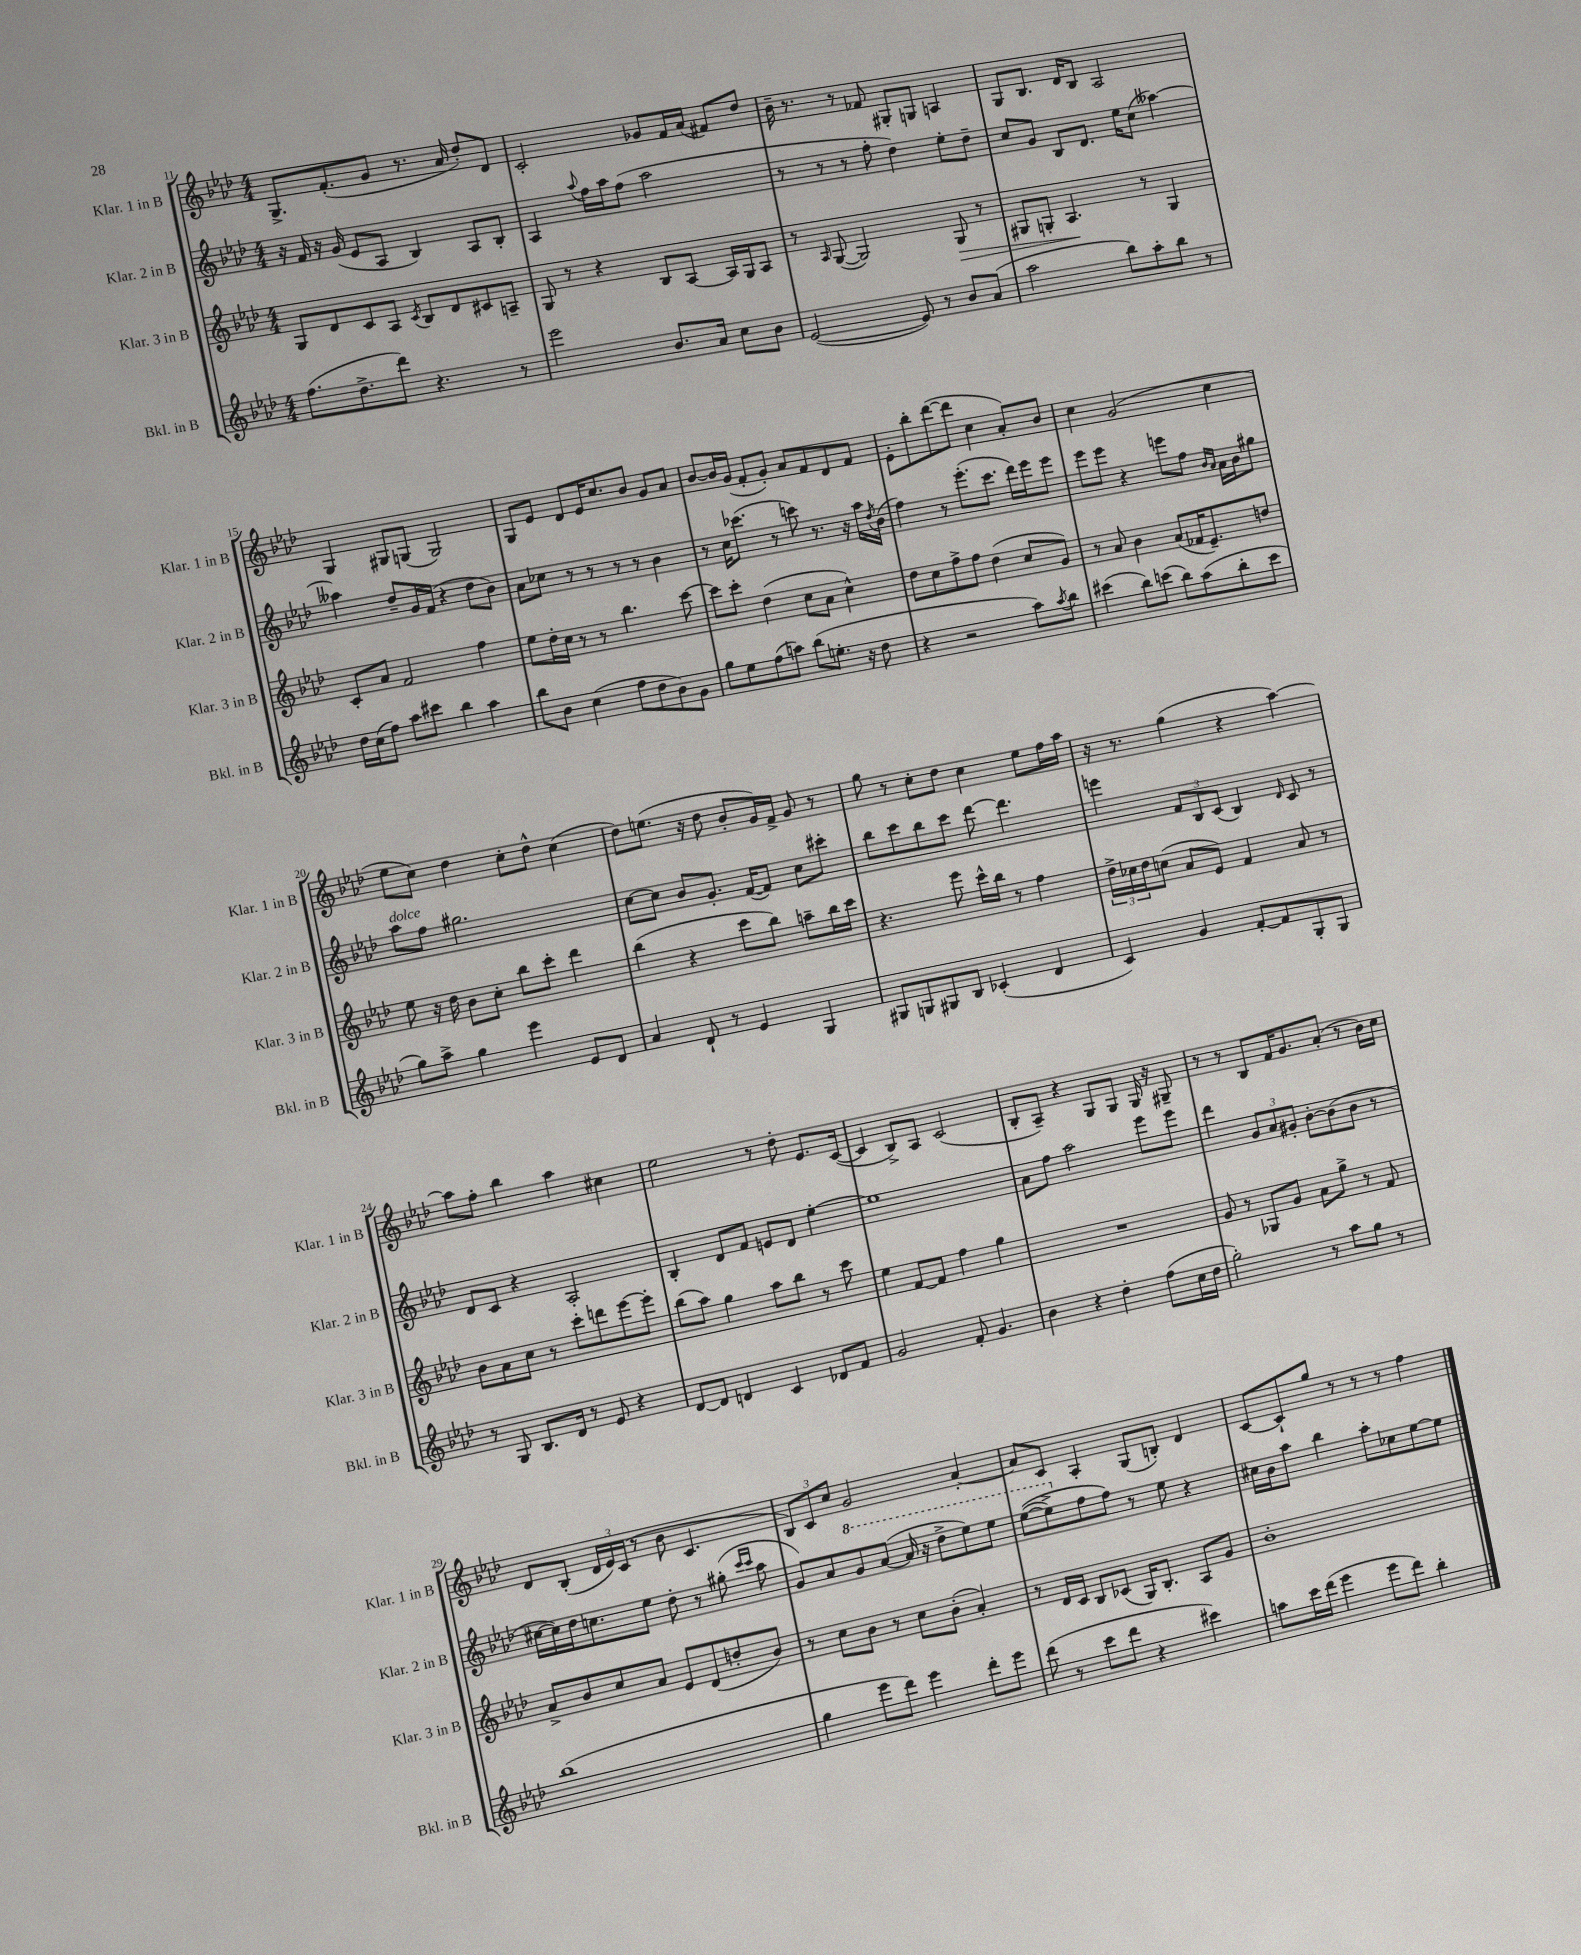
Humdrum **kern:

**kern	**kern	**kern	**kern
*staff4	*staff3	*staff2	*staff1
*clefG2	*clefG2	*clefG2	*clefG2
*k[b-e-a-d-]	*k[b-e-a-d-]	*k[b-e-a-d-]	*k[b-e-a-d-]
*M4/4	*M4/4	*M4/4	*M4/4
(8.ff	8G	16r	8.G^
.	.	16f	.
.	8d-	16r	.
8.dd-^	.	(16g	(8.f'
.	8c	8e-	.
8ddd-)	8A-	8A-	8g
.	8qc	.	.
4.r	8B-	4B-)	8.r
.	8d-	.	.
.	.	.	16a-
.	8c#	8A-	8dd-')
8r	8A~	8B-'	8d-
=	=	=	=
2eee-	8G	4A-	2c'
.	8r	.	.
.	.	8qqaa-	.
.	4r	16ff	.
.	.	16aa-	.
.	.	(8ff	.
8.b-	8B-	2aa-	8g-
.	[8A-	.	16f
16a-	.	.	(16a-
8cc	16A-]	.	8f#)
.	16G	.	.
8b-	8A-	.	8dd-
=	=	=	=
([2e-	8r	8r	16b-~
.	.	.	8.r
.	16qqA-	.	.
.	([8G	8r	.
.	2G])	8r	8r
.	.	8ff'	8f-
8e-])	.	4dd-)	8G#'
8r	.	.	8G
8b-	8G	8ee-'	4A
(8a-	8r	8dd-~	.
=	=	=	=
2aa-	8G#	8cc	8G
.	8G'	8g	8.B-
.	4.A-	8B-	.
.	.	.	16d-
.	.	8.d-	8B-
8bb-)	.	.	2A-
.	.	16ee-	.
8aa-'	8r	(8cc	.
8bb-	4G	[4aa--)	.
8r	.	.	.
=	=	=	=
16dd-	8c'	4aa--]	4G
(16cc	.	.	.
8ff)	8a-	.	.
8aa-	2f	8dd-~	8G#
8ccc#	.	16g	(8G
.	.	(16f	.
4bb-	.	4r	2G)
4aa-	4ff	8dd-	.
.	.	8b-)	.
=	=	=	=
8bb-	8ee-	8a-	8G
8b-	16dd-'	8cc-	8e-
.	16cc	.	.
(4cc	8r	8r	8d-
.	8r	8r	16e-
.	.	.	8.cc
8ff	4.bb-	8r	.
8dd-	.	8r	8b-
8b-)	.	4b-	8g
8g	[8ccc	.	8a-
=	=	=	=
8gg	8ccc]	8r	[8b-
8ee-	8ccc'	16cc	16b-]
.	.	(8.ccc-	(16g
(8ff	(4dd-	.	8f'
8aa)	.	8r	8g')
(8bb-	8cc	8ccc)	8a-
8.ee'	8a-	8.r	8f
.	4cc^^)	.	8d-
16r	.	16r	.
8dd-	.	16aa-	8f
.	.	8qdd-	.
.	.	(16b-	.
=	=	=	=
4r	8dd-	4ff)	8e-'
.	8cc	.	8bb-'
2r	8ff^	8r	([8ddd-
.	8ff	(8.eee-'	8ddd-]
.	(4dd-	.	4cc
.	.	8.ccc	.
8aa-)	8cc	16ddd-)	8a-')
.	.	16eee-	.
8qaa-	.	.	.
8bb-	8g)	8eee-	8b-
=	=	=	=
(4ccc#	8r	8eee-	4cc
.	8a-	8eee-	.
8bb-)	4b-	4r	(2g
(8ccc	.	.	.
8bb-)	(8a-	8eee	.
(8aa-	16f-	8ff	.
.	8.e-~)	.	.
.	.	16qqb-	.
.	.	16qqa-	.
8bb-'	.	16a-	4cc
.	.	16b-	.
8ccc	8dd	8gg#	.
=	=	=	=
8gg)	8ee-	8aa-	8ee-
8aa-^	16r	8ff	8cc)
.	16dd-	.	.
4gg	8b-	2.gg#	4dd-
.	8cc'	.	.
4eee-	8bb-	.	8cc'
.	8ccc'	.	8dd-^^
8e-	4ddd-	.	(4cc
8d-	.	.	.
=	=	=	=
4a-	(4bb-	[8cc	8dd-)
.	.	8cc]	(8.ee
8d-`	4r	8b-	.
.	.	.	16r
8r	.	8.g'	8dd-
4e-	8ccc	.	8b-'
.	.	([16f	.
.	8bb-)	8f])	16g)
.	.	.	16f^
4G	8aa~	8cc	8g
.	16bb-	8ccc#'	8r
.	16ccc	.	.
=	=	=	=
8G#	4.r	8bb-	8gg
8G	.	8ccc	8r
8G#	.	8bb-	8cc'
8B-	8eee-	8ccc	8dd-
(4c-'	16ccc^^	[8ddd-	4cc
.	16bb-	.	.
.	8r	4.ddd-]	.
4d-	4ff	.	8ee-
.	.	.	16ff
.	.	.	16aa-
=	=	=	=
4c)	24dd-^	4eee	16r
.	24cc-	.	.
.	.	.	8.r
.	24dd-	.	.
.	(8cc	.	.
4g	8a-	12f	(4gg
.	.	12B-	.
.	8e-)	.	.
.	.	(12c	.
[8f'	4f	4B-)	4r
8f]	.	.	.
.	.	16qqd-	.
8G'	8a-	8c	[4aa-)
8G	8r	8r	.
=	=	=	=
8r	8b-	8d-	8aa-]
8G	8a-	8c	8ff'
8.B-	8cc	4r	4bb-
.	8r	.	.
16d-	.	.	.
8r	8ccc'	2A-'	4aa-
8e-	8ddd	.	.
4r	[8eee-	.	4cc#
.	8eee-']	.	.
=	=	=	=
[8d-	(8bb-	4B-'	2ee-
8d-]	8aa-)	.	.
4d	4gg	8d-	.
.	.	8f	.
4c	8aa-	8e	8r
.	8bb-	8d-	8dd-'
8d-	8r	[4ee-'	8.e-
8f	8ccc	.	.
.	.	.	([16c
=	=	=	=
2g	4ee-	1ee-]	4c]
.	[8f	.	8B-^)
.	8f]	.	8A-
8f'	4ff	.	(2c
4.g	.	.	.
.	4gg	.	.
=	=	=	=
4b-	1r	8a-	8B-'
.	.	8ff	8A-~)
4r	.	2aa-	4r
4dd-'	.	.	8G
.	.	.	8G
(8ff	.	8eee-	16G
.	.	.	16r
16cc	.	8eee-	8G#~
16dd-	.	.	.
=	=	=	=
2gg')	8g	4ddd-	8r
.	8r	.	8r
.	8G-	12g	8B-
.	.	12a-	.
.	8g	.	16f
.	.	12g#'	.
.	.	.	8.g
8r	8a-	[8b-'	.
8aa-	8gg^	(8b-]	(8a-'
8gg	8r	8b-	8r
8r	8f	8r	16b-)
.	.	.	16cc
=	=	=	=
(1bb-	8a-^	[16cc#	8d-
.	.	16cc#])	.
.	8b-	16dd-	(8B-'
.	.	8.cc	.
.	8cc	.	24d-
.	.	.	24e-)
.	.	.	(24c
.	8a-	8ee-	8r
.	8e-	8dd-'	8b-
.	(8d-	8r	4.c
.	8dd'	(8gg#'	.
.	.	16qqccc	.
.	.	16qqccc	.
.	8b-)	8aa-	.
=	=	=	=
4gg	8r	8g)	12B-)
.	.	.	12c
.	8cc	8a-	.
.	.	.	12cc
8eee-	8b-	8gg	2g
8ddd-)	8r	([8aa-	.
4eee-	8cc	16aa-]	.
.	.	16r	.
.	(8b-'	8ddd-^	.
8ddd-'	4a-')	8eee-)	[4a-'
8eee-	.	8eee-	.
=	=	=	=
(8ddd-	8r	&(([8eee-	8a-]
8r	16d-	8eee-^])	8c
.	16c	.	.
8ccc	8B-	8ff	4A-'
8ddd-	(8c-	8ff&)	.
4r	16G)	8r	(8G
.	8.B-'	.	.
.	.	8ee-	8B')
4ccc#)	8A-	4r	4d-
.	8g	.	.
=	=	=	=
8aa	1b-'	16cc#	[8c
.	.	16b-	.
16ccc	.	8aa-	8c`]
(16ddd-	.	.	.
4eee-	.	4bb-	8gg
.	.	.	8r
8eee-	.	8aa-'	8r
8ddd-)	.	8cc-	8r
4bb-'	.	[8ee-	4ff
.	.	8ee-]	.
==	==	==	==
*-	*-	*-	*-
